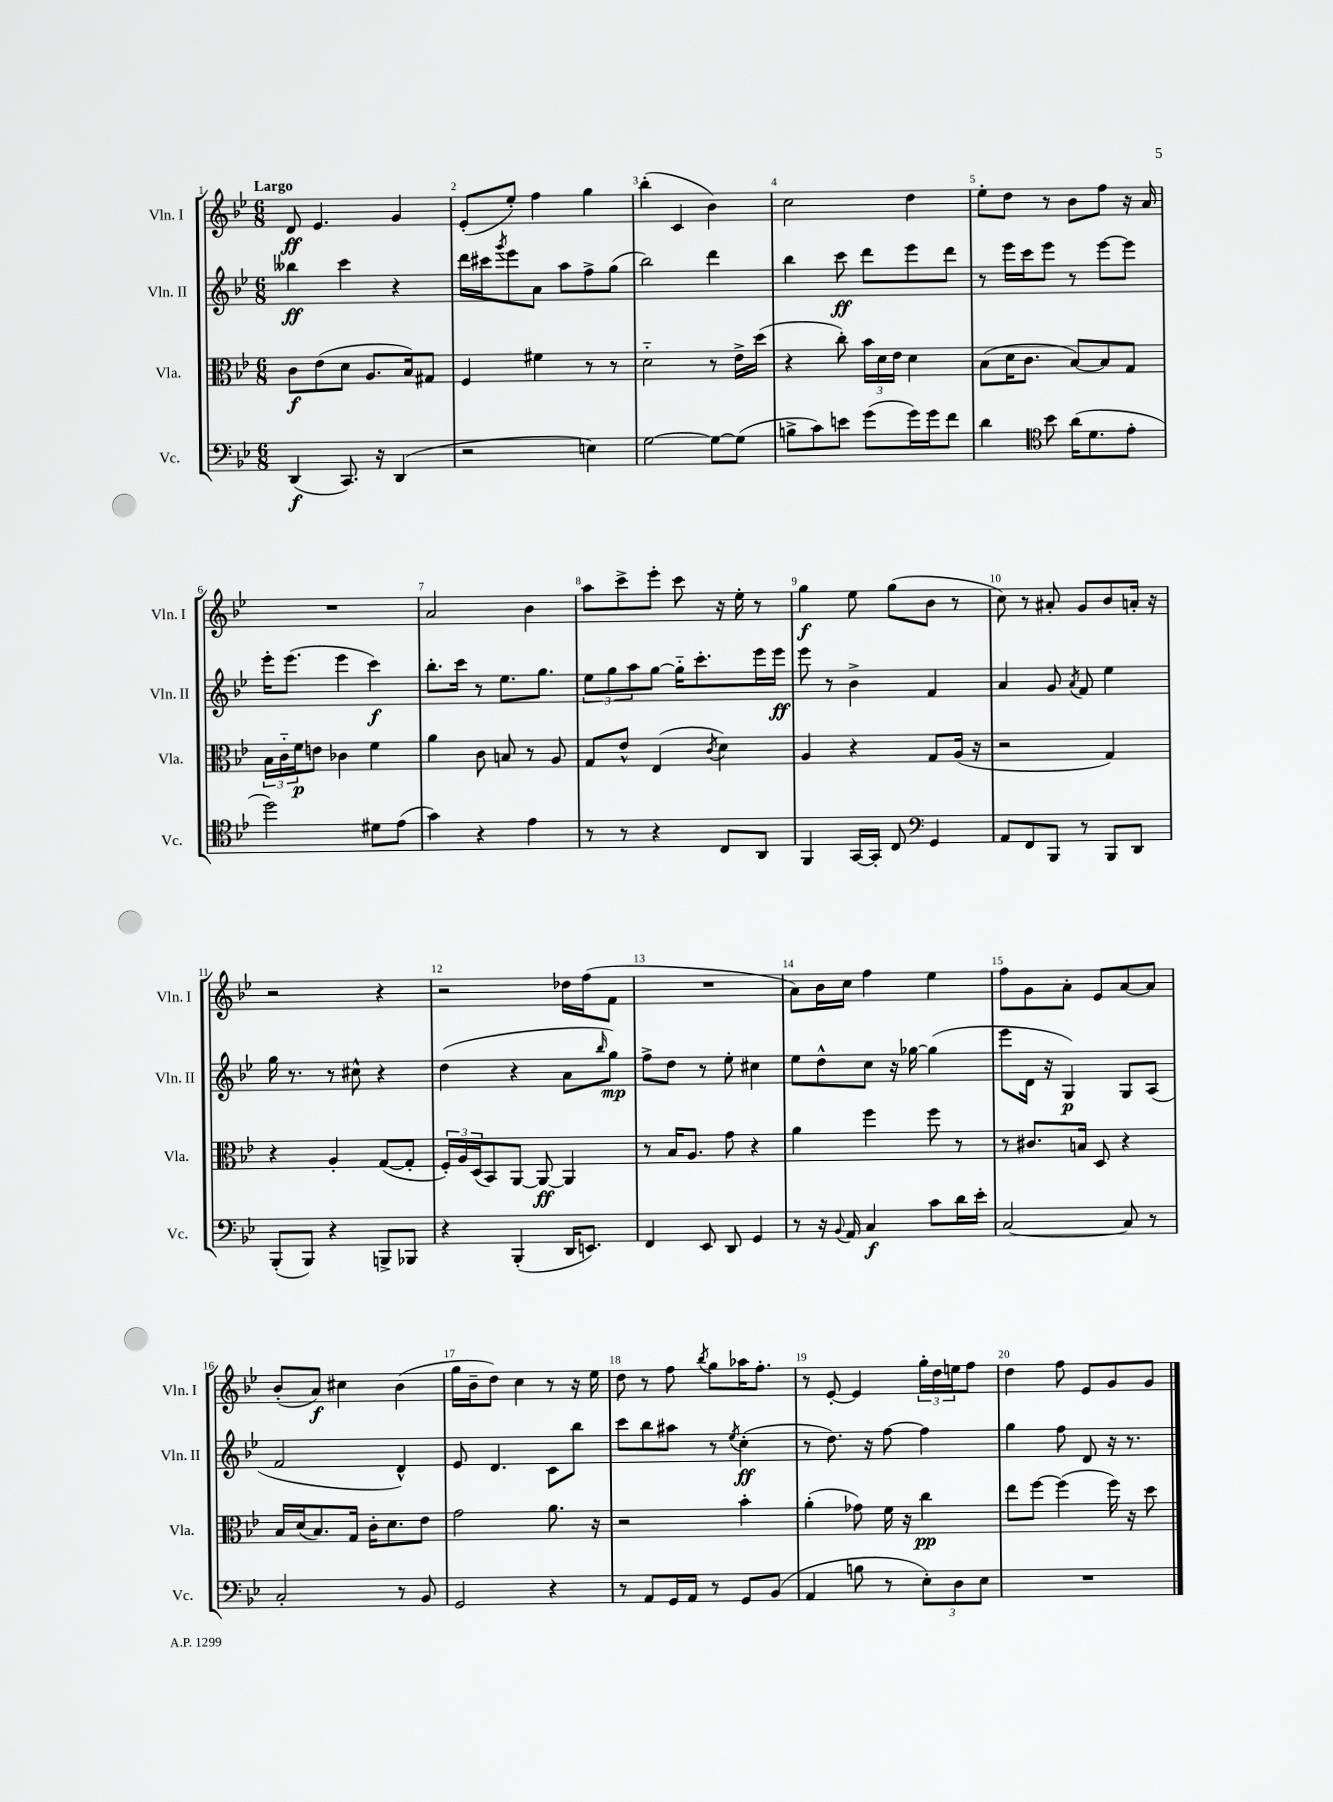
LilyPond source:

<<
\new StaffGroup <<
\new Staff = "s0" \with { instrumentName = "Vln. I" shortInstrumentName = "Vln. I" } {
    \clef treble \key bes \major \numericTimeSignature \time 6/8 \tempo "Largo"
    d'8\ff ees'4. g'4 |
    ees'8-.( ees''8-.) f''4 g''4 |
    bes''4-.( c'4 bes'4) |
    c''2 d''4 |
    ees''8-. d''8 r8 bes'8 f''8 r16 a'16 |
    R2. |
    a'2 bes'4 |
    a''8 c'''8-> ees'''8-. c'''8 r16 ees''16-. r8 |
    g''4\f ees''8 g''8( bes'8 r8 |
    c''8) r8 ais'8-. g'8 bes'8 a'16-. r16 |
    r2 r4 |
    r2 des''16 f''16( f'8 |
    R2. |
    a'8) bes'16 c''16 f''4 ees''4 |
    f''8 g'8 a'8-. ees'8 a'8~ a'8 |
    bes'8-.( a'8\f) cis''4 bes'4( |
    g''16 bes'16-- d''8) c''4 r8 r16 ees''16 |
    d''8 r8 f''8 \acciaccatura { bes''8 } g''8 aes''16 f''8.-. |
    r8 ees'8~-. ees'4 \tuplet 3/2 { g''16-. d''16 e''16 } f''8 |
    d''4 f''8 ees'8 g'8 g'8 \bar "|." |
}
\new Staff = "s1" \with { instrumentName = "Vln. II" shortInstrumentName = "Vln. II" } {
    \clef treble \key bes \major \numericTimeSignature \time 6/8
    beses''4\ff c'''4 r4 |
    d'''16 cis'''16 \acciaccatura { g'''8 } ees'''8 a'8 a''8 f''8-> g''8( |
    bes''2) d'''4 |
    bes''4 c'''8\ff d'''8 ees'''8 d'''8 |
    r8 ees'''16 c'''16 ees'''8 r8 ees'''8~ ees'''8 |
    ees'''16-. ees'''8.( ees'''4 c'''4\f) |
    bes''8.-. c'''16 r8 ees''8. g''8. |
    \tuplet 3/2 { ees''8 g''8 a''8 } g''8~ g''16-_ c'''8.-. ees'''16 ees'''16\ff |
    ees'''8 r8 bes'4-> f'4 |
    a'4 g'8 \acciaccatura { a'8 } f'8 ees''4 |
    g''16 r8. r8 cis''8-^ r4 |
    d''4( r4 a'8 \grace { bes''16 } g''8\mp) |
    f''8-> d''8 r8 ees''8-. cis''4 |
    ees''8 d''8-^ c''8 r16 ges''16~ ges''4( |
    ees'''8 d'16 r16 g4\p) g8 a8( |
    f'2 d'4-^) |
    ees'8 d'4. c'8 bes''8 |
    c'''8 bes''8 ais''8 r8 \acciaccatura { ees''8 } c''4-.\ff( |
    r8 d''8.) r16 f''8~ f''4 |
    g''4 f''8 d'8 r16 r8. \bar "|." |
}
\new Staff = "s2" \with { instrumentName = "Vla." shortInstrumentName = "Vla." } {
    \clef alto \key bes \major \numericTimeSignature \time 6/8
    c'8\f ees'8( d'8 a8. bes16) gis8 |
    f4 fis'4 r8 r8 |
    d'2-_ r8 ees'16-> d''16( |
    r4 c''8-.) \tuplet 3/2 { bes'16 d'16 ees'16 } d'4 |
    bes8( d'16 c'8. bes8~) bes8 g8 |
    \tuplet 3/2 { bes16 c'16-_ f'16\p } e'8 ces'4 f'4 |
    a'4 c'8 b8 r8 a8 |
    g8 ees'8-^ ees4( \acciaccatura { c'8 } d'4) |
    a4 r4 g8 a16( r16 |
    r2 g4) |
    r4 a4-. g8~( g8-. |
    \tuplet 3/2 { f16-.) a16 d16( } bes,8) a,8~ a,8~\ff a,4 |
    r8 bes16 a8. g'8 r4 |
    a'4 f''4 f''8 r8 |
    r8 cis'8. b16 d8 r4 |
    bes16 d'16( bes8.) g16 c'16-. d'8. ees'8 |
    g'2 a'8. r16 |
    r2 bes'4-. |
    a'4-.( ges'8) f'16 r16 c''4\pp |
    ees''8 f''8~ f''4( f''16) r16 d''8 \bar "|." |
}
\new Staff = "s3" \with { instrumentName = "Vc." shortInstrumentName = "Vc." } {
    \clef bass \key bes \major \numericTimeSignature \time 6/8
    d,4\f( c,8.) r16 d,4( |
    r2 e4) |
    g2~ g8~ g8( |
    b8-> c'8) e'8 g'8( g'16) g'16 f'8 |
    d'4 \clef tenor bes'8 a'16( d'8. ees'8-. |
    d''2) dis'8 ees'8( |
    g'4) r4 ees'4 |
    r8 r8 r4 c8 a,8 |
    f,4 g,16~ g,16-. c8 \clef bass g,4 |
    a,8 f,8 bes,,8 r8 bes,,8 d,8 |
    bes,,8-.( bes,,8) r4 b,,8-> bes,,8 |
    r4 bes,,4-.( d,16 e,8.) |
    f,4 ees,8 d,8 g,4 |
    r8 r16 \appoggiatura { bes,8 } a,16 c4\f c'8 d'16 ees'16-. |
    c2~ c8 r8 |
    c2-. r8 bes,8 |
    g,2 r4 |
    r8 a,8 g,16 a,16 r8 g,8 bes,8( |
    a,4 b8 r8 \tuplet 3/2 { ees8-.) d8 ees8 } |
    R2. \bar "|." |
}
>>
>>
\layout { \context { \Score \override BarNumber.break-visibility = ##(#f #t #t) barNumberVisibility = #all-bar-numbers-visible } }
